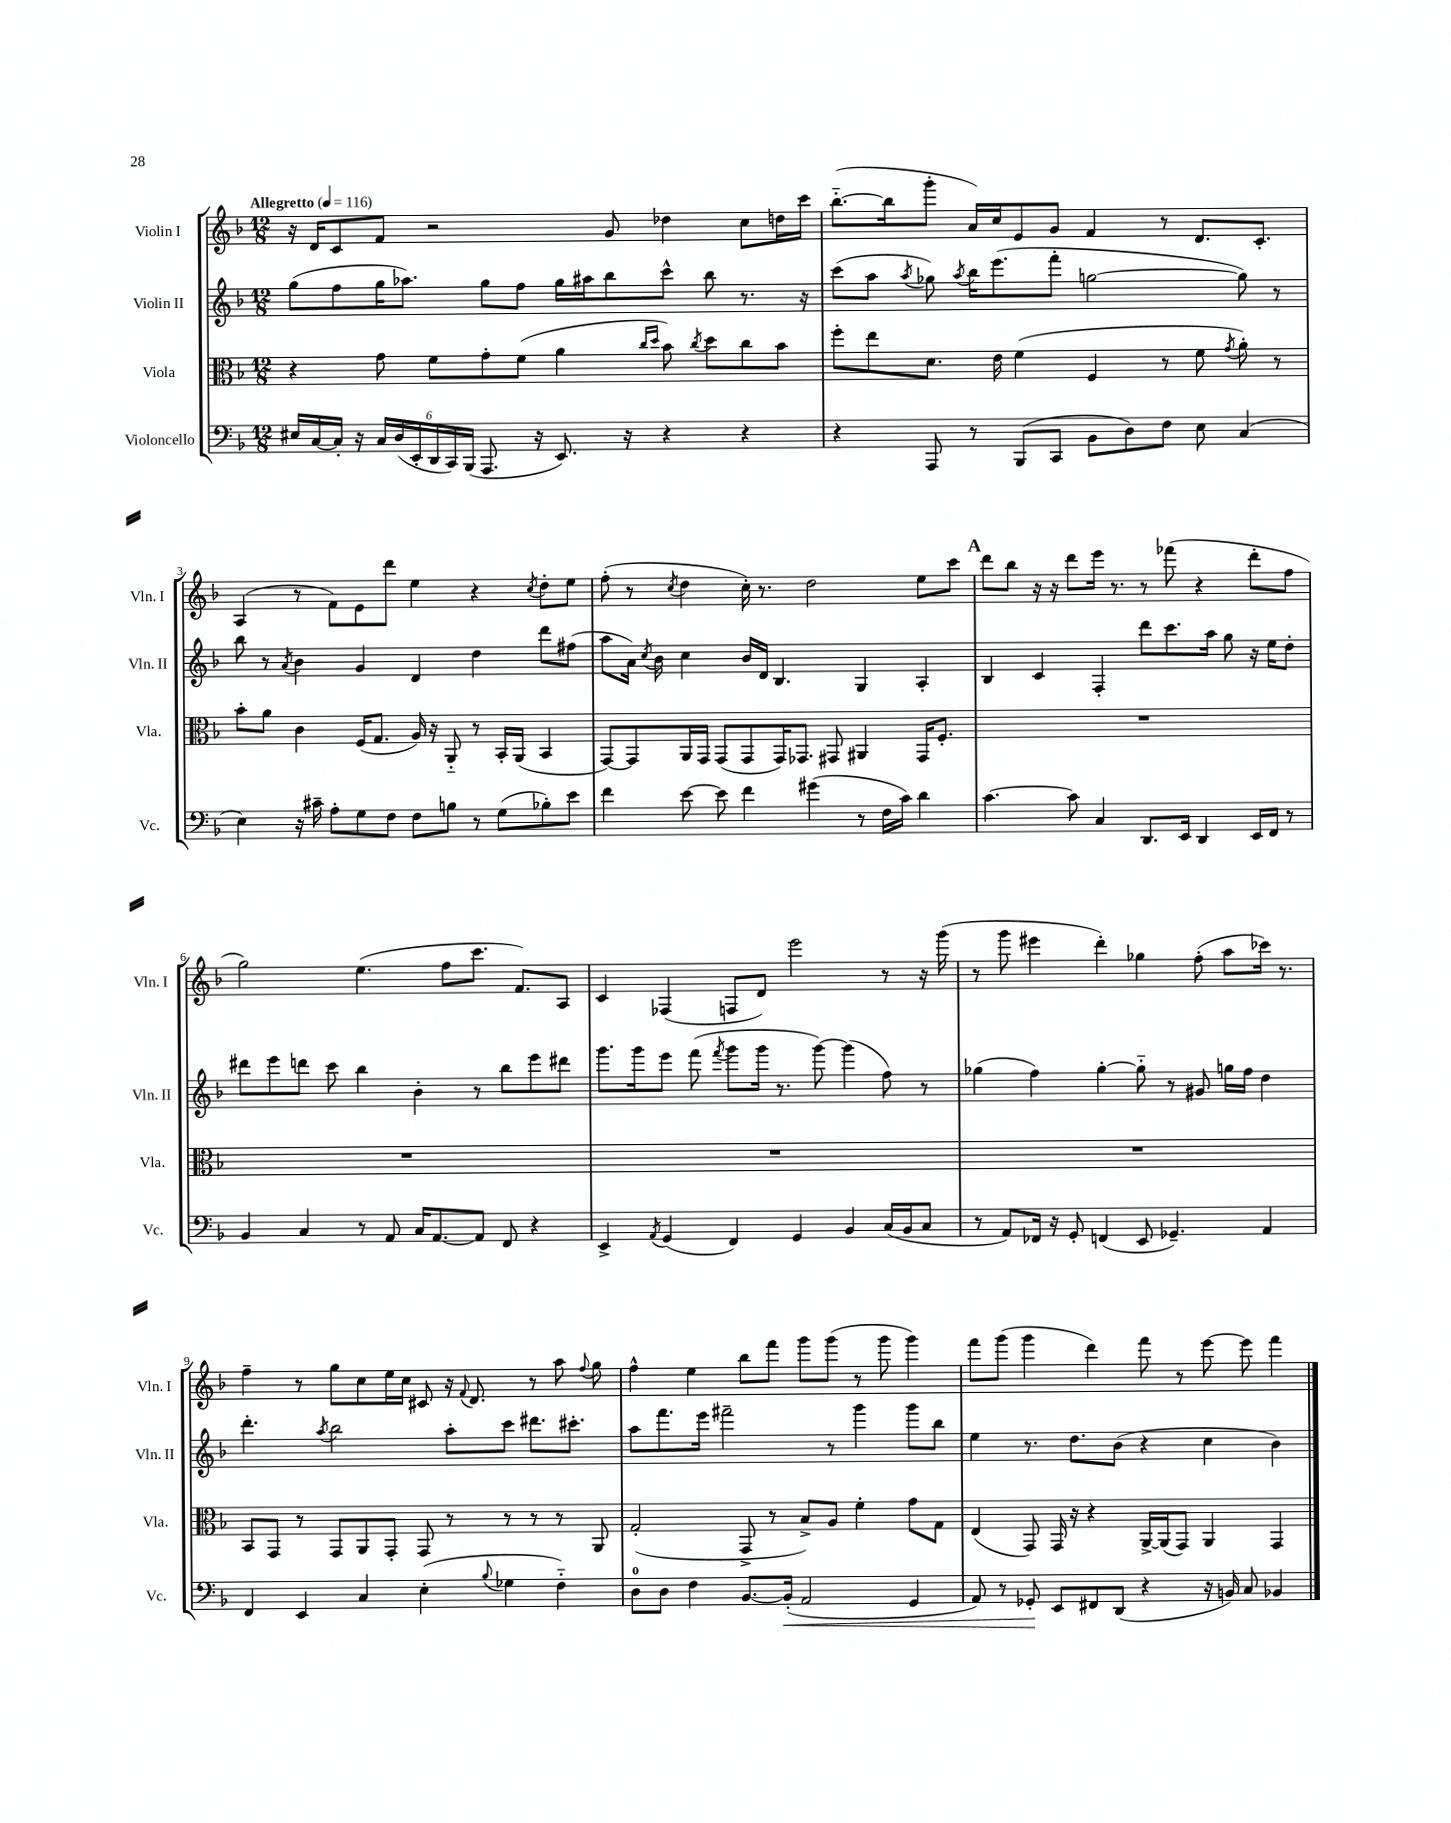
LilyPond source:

<<
\new StaffGroup <<
\new Staff = "s0" \with { instrumentName = "Violin I" shortInstrumentName = "Vln. I" } {
    \clef treble \key f \major \numericTimeSignature \time 12/8 \tempo "Allegretto" 4 = 116
    \autoBeamOff r16 d'16[ c'8 f'8] r2 g'8 des''4 c''8[ d''16 c'''16] |
    bes''8.[~-_( bes''16 g'''8]-. a'16[) c''16 e'8 g'8] f'4 r8 d'8.[ c'8.]-. |
    a4( r8 f'8[) e'8 d'''8] e''4 r4 \acciaccatura { c''8 } d''8[-. e''8] |
    f''8-.( r8 \acciaccatura { c''8 } d''4 c''16-.) r8. d''2 e''8[ c'''8] |
    \mark \markup { \bold "A" } d'''8[ bes''8] r16 r16 d'''8[ e'''16] r8. r8 fes'''8( r4 d'''8[-. f''8] |
    g''2) e''4.( f''8[ c'''8.] f'8.[) a8] |
    c'4 fes4( f8[ d'8]) e'''2 r8 r16 g'''16( |
    r8 g'''8 eis'''4 d'''4-.) ges''4 f''8-.( a''8[ ces'''16]) r8. |
    f''4-- r8 g''8[ c''8 e''16 c''16] cis'8 r16 \appoggiatura { f'8 } d'8. r8 a''8 \appoggiatura { f''8 } g''8 |
    f''4-^ e''4 bes''8[ f'''8] g'''8[ g'''8]( r8 g'''8 g'''4) |
    f'''8[ g'''8]( g'''4 d'''4) f'''8 r8 e'''8~ e'''8 f'''4 \bar "|." |
}
\new Staff = "s1" \with { instrumentName = "Violin II" shortInstrumentName = "Vln. II" } {
    \clef treble \key f \major \numericTimeSignature \time 12/8
    \autoBeamOff g''8[( f''8 g''16 aes''8.]) g''8[ f''8] g''16[ ais''16 bes''8 c'''8]-^ bes''8 r8. r16 |
    c'''8[( a''8] \acciaccatura { a''8 } ges''8) \acciaccatura { a''8 } bes''16[ e'''8.( f'''8]-. g''2~ g''8) r8 |
    bes''8 r8 \acciaccatura { a'8 } bes'4 g'4 d'4 d''4 d'''8[ fis''8]( |
    a''8[ a'16]) \acciaccatura { c''8 } bes'16 c''4 bes'16[ d'16] bes4. g4 a4-. |
    \mark \markup { \bold "A" } bes4 c'4 f4-. d'''8[ c'''8. a''16] g''8 r16 e''16[ d''8]-. |
    dis'''8[ e'''8 d'''8] c'''8 bes''4 bes'4-. r8 bes''8[ e'''8 dis'''8] |
    g'''8.[ g'''16 e'''8] f'''8( \acciaccatura { f'''8 } g'''8[ g'''16] r8. g'''8~) g'''4( f''8) r8 |
    ges''4( f''4) ges''4~-. ges''8-_ r8 gis'8 g''16[ f''16] d''4 |
    d'''4.-. \acciaccatura { a''8 } bes''2 a''8[-. c'''8] dis'''8.[ cis'''8.]-. |
    a''8[ f'''8. e'''16] fis'''2-- r8 g'''4 g'''8[ bes''8] |
    e''4 r8. d''8.[ bes'8]( r4 c''4 bes'4) \bar "|." |
}
\new Staff = "s2" \with { instrumentName = "Viola" shortInstrumentName = "Vla." } {
    \clef alto \key f \major \numericTimeSignature \time 12/8
    \autoBeamOff r4 g'8 f'8[ g'8-. f'8]( a'4 \grace { c''16[ d''16] } bes'8) \acciaccatura { c''8 } d''8[ c''8 bes'8] |
    f''8[-. e''8 d'8.] e'16 f'4( f4 r8 f'8 \acciaccatura { g'8 } a'8-.) r8 |
    bes'8[-. a'8] c'4 f16[( g8.] a16) r16 a,8-_ r8 bes,16[-. a,16]( bes,4 |
    g,8[~) g,8 a,16 g,16] g,8[( g,8 g,16) ges,8.] gis,8 ais,4 gis,16[ f8.]-. |
    \mark \markup { \bold "A" } R1. |
    R1. |
    R1. |
    R1. |
    bes,8[ g,8] r8 g,8[ a,8 g,8]-. g,8 r8 r8 r8 r8 a,8 |
    g2-.( g,8-> r8 bes8[->) a8] f'4-. g'8[ g8] |
    e4( g,8) g,16 r16 r4 a,16[~-> a,16( g,8]) a,4 g,4 \bar "|." |
}
\new Staff = "s3" \with { instrumentName = "Violoncello" shortInstrumentName = "Vc." } {
    \clef bass \key f \major \numericTimeSignature \time 12/8
    \autoBeamOff eis16[ c16~ c16]-. r16 \tuplet 6/4 { c16[ d16( e,16-. d,16 c,16) bes,,16]( } a,,8. r16 e,8.) r16 r4 r4 |
    r4 a,,8 r8 bes,,8[( c,8] bes,8[ d8) f8] e8 c4( |
    e4) r16 cis'16-- a8[-. g8 f8] f8[ b8] r8 g8[( bes8-.) e'8] |
    f'4 e'8~ e'8 f'4 gis'4( r8 f16[ c'16]) d'4 |
    \mark \markup { \bold "A" } c'4.~ c'8 c4 d,8.[ e,16] d,4 e,16[ f,16] r8 |
    bes,4 c4 r8 a,8 c16[ a,8.~ a,8] f,8 r4 |
    e,4-> \acciaccatura { a,8 } g,4( f,4) g,4 bes,4 c16[( bes,16 c8] |
    r8 a,8[) fes,16] r16 g,8-. f,4( e,8 ges,4.--) a,4 |
    f,4 e,4 c4 e4-.( \appoggiatura { bes8 } ges4 f4-_) |
    d8[-0 d8] f4 bes,8.[~ bes,16]-.\<( a,2 g,4 |
    a,8) r8 ges,8-.\! e,8[ fis,8 d,8]( r4 r16 b,16) c8 bes,4 \bar "|." |
}
>>
>>
